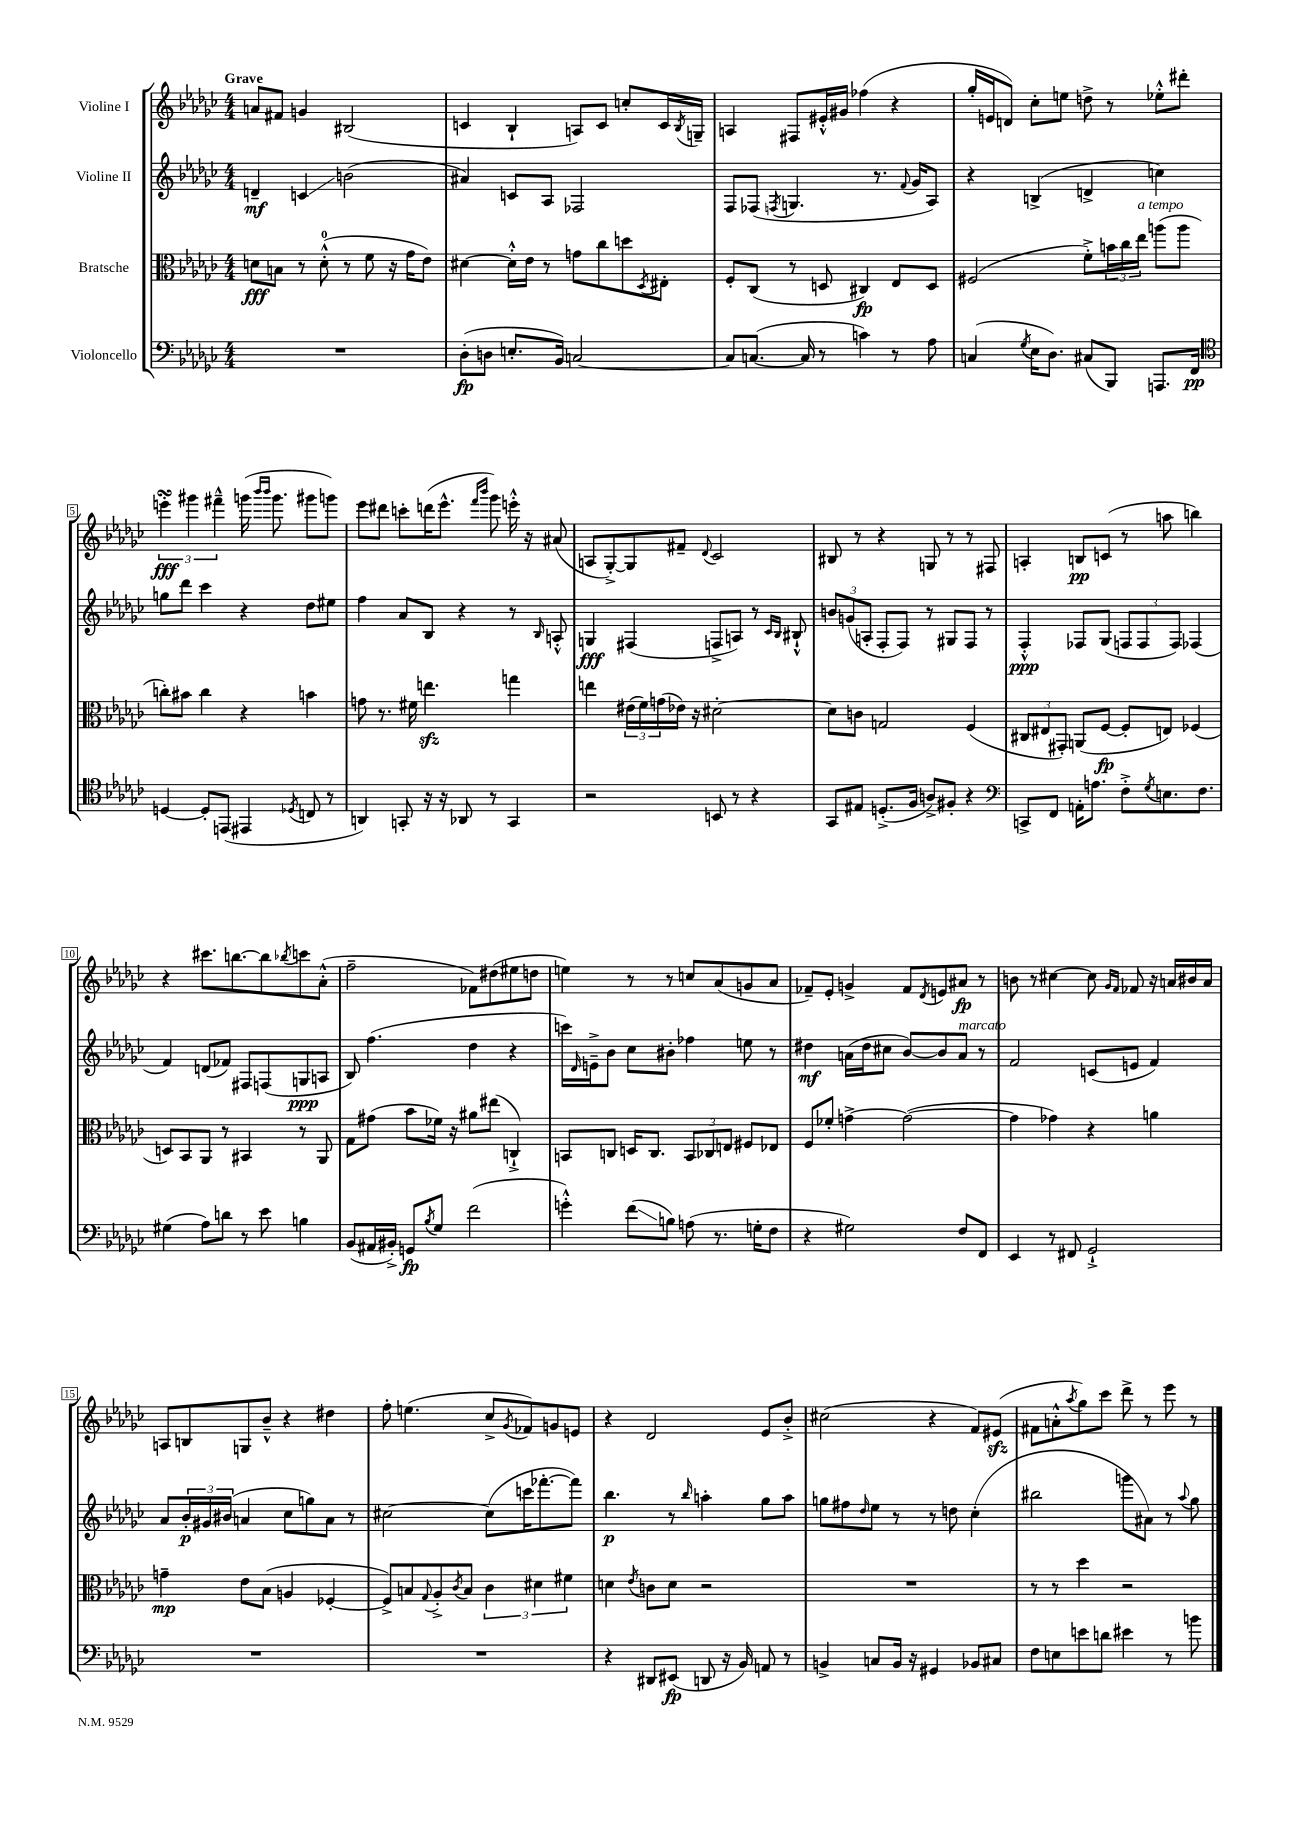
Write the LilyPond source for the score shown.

<<
\new StaffGroup <<
\new Staff = "s0" \with { instrumentName = "Violine I" } {
    \clef treble \key ges \major \numericTimeSignature \time 4/4 \tempo "Grave"
    a'8 fis'8 g'4 bis2( |
    c'4 bes4-! a8) c'8 c''8-. c'16 \acciaccatura { bes8 } g16-- |
    a4 fis8 eis'16-.-^ gis'16 fes''4( r4 |
    ges''16-. e'16 d'8) ces''8-. e''8 d''8-> r8 ees''8-.-^ dis'''8-. |
    \tuplet 3/2 { e'''4-.\turn\fff gis'''4 fis'''4---^ } g'''16( \grace { bes'''16 bes'''16 } g'''8. gis'''8 g'''8) |
    ees'''8 dis'''8 c'''8-. d'''16( ees'''8.-^ \grace { f'''16 bes'''16 } ges'''8) e'''16-.-^ r16 ais'8( |
    a8 ges8~-.->) ges8 fis'8-- \appoggiatura { des'8 } ces'2 |
    bis8 r8 r4 g8 r8 r8 fis8 |
    a4-. b8\pp c'8( r8 a''8 b''4) |
    r4 cis'''8. b''8.~ b''8 \acciaccatura { bes''8 } c'''8 aes'8-.-^( |
    f''2-- fes'8) dis''8( eis''8 d''8 |
    e''4) r8 r8 c''8 aes'8( g'8 aes'8 |
    fes'8--) ees'8-. g'4-> fes'8 \acciaccatura { des'8 } e'8 ais'8\fp r8 |
    b'8 r8 cis''4~ cis''8 \grace { ges'16 f'16 } fes'8 r16 a'16 bis'16 a'16 |
    a8 b8 g8 bes'8---^ r4 dis''4 |
    f''8-. e''4.( ces''8-> \acciaccatura { ges'8 } fes'8) g'8 e'8 |
    r4 des'2 ees'8 bes'8-.-> |
    cis''2( r4 f'8) eis'8\sfz( |
    fis'8 a'8-.-^ \acciaccatura { aes''8 } ges''8) ces'''8 des'''8-> r8 ees'''8 r8 \bar "|." |
}
\new Staff = "s1" \with { instrumentName = "Violine II" } {
    \clef treble \key ges \major \numericTimeSignature \time 4/4
    d'4--\mf c'4\glissando b'2( |
    ais'4) c'8 aes8 fes2 |
    f8 fes8( \acciaccatura { f8 } g4. r8. \appoggiatura { f'8 } ges'16 aes8) |
    r4 b4->( d'4-> c''4) |
    g''8 des'''8 ces'''4 r4 des''8 eis''8 |
    f''4 aes'8 bes8 r4 r8 \grace { bes16 } a8-.-^ |
    g4\fff fis4( f8-> a8) r8 \grace { ces'16 bes16 } bis8-!-^ |
    \tuplet 3/2 { b'8 g'8( a8-. } f8-. f8) r8 gis8 f8 r8 |
    f4-.-^\ppp fes8 ges8( \tuplet 3/2 { f8 f8 f8) } fes4( |
    f'4) d'8( fes'8) fis8 f8( g8\ppp a8 |
    bes8) f''4.( des''4 r4 |
    c'''16) \grace { des'16 } e'16---> bes'8 ces''8 bis'8-. fes''4 e''8 r8 |
    dis''4\mf a'16( dis''16 cis''8 bes'8~) bes'8 a'8^\markup { \italic "marcato" } r8 |
    f'2 c'8( e'8 f'4) |
    aes'8 \tuplet 3/2 { bes'16-.\p gis'16 bis'16( } a'4 ces''8 g''8) a'8 r8 |
    cis''2~ cis''8( c'''16 fes'''8.~-. fes'''8) |
    bes''4.\p r8 \grace { bes''16 } a''4-. ges''8 a''8 |
    g''8 fis''8 \grace { des''16 } ees''8 r8 r8 d''8 ces''4-.( |
    bis''2 g'''8 ais'8) r8 \appoggiatura { aes''8 } ges''8 \bar "|." |
}
\new Staff = "s2" \with { instrumentName = "Bratsche" } {
    \clef alto \key ges \major \numericTimeSignature \time 4/4
    d'8\fff b8 r8 d'8-0-.-^( r8 f'8 r16 ges'16 ees'8) |
    dis'4~ dis'16-.-^ ees'16 r8 g'8 ces''8 d''8 \acciaccatura { des8 } eis8-. |
    f8-. ces8( r8 d8 cis4\fp) ees8 d8 |
    fis2( f'8-.->) \tuplet 3/2 { b'16 ces''16 ees''16^\markup { \italic "a tempo" } } a''8( a''8 |
    c''8-.) bis'8 c''4 r4 b'4 |
    g'8 r8. fis'16 e''4.\sfz g''4 |
    e''4 \tuplet 3/2 { eis'16( f'16) g'16( } ees'16) r16 dis'2~-. |
    dis'8 c'8 g2 f4( |
    \tuplet 3/2 { cis8 eis8 gis,8-.) } a,8( f8~\fp f8-. e8) fes4( |
    d8) bes,8 aes,8 r8 bis,4 r8 aes,8 |
    ges8 gis'8( bes'8 fes'16) r16 ais'8 eis''8( c4-!->) |
    b,8 c8 d16 c8. \tuplet 3/2 { b,8 ces8 e8 } fis8 ees8 |
    f8 fes'8-. g'4~-> g'2~( |
    g'4 ges'4) r4 a'4 |
    g'4--\mp ees'8 bes8( a4 fes4~-. |
    fes8->) b8 \appoggiatura { ges8 } aes8-.-> \acciaccatura { ces'8 } b8 \tuplet 3/2 { ces'4 dis'4 fis'4 } |
    d'4 \acciaccatura { ees'8 } c'8 d'8 r2 |
    R1 |
    r8 r8 des''4 r2 \bar "|." |
}
\new Staff = "s3" \with { instrumentName = "Violoncello" } {
    \clef bass \key ges \major \numericTimeSignature \time 4/4
    R1 |
    des8-.\fp( d8 e8.-. bes,16) c2~ |
    c8 c8.~( c16 r8 c'4) r8 aes8 |
    c4( \acciaccatura { ges8 } ees16 des8.) cis8( bes,,8) a,,8. f,16\pp |
    \clef tenor d4~ d8-. e,8( eis,4 \acciaccatura { des8 } c8 r8 |
    a,4) g,8-. r16 r16 aes,8 r8 g,4 |
    r2 b,8 r8 r4 |
    ges,8 eis8 d8.-.->( f16 a8->) fis8-. r4 |
    \clef bass c,8-> f,8 a,16-. a8. f8-.-> \acciaccatura { ges8 } e8. f8. |
    gis4( aes8) d'8 r8 ees'8 b4 |
    bes,8( ais,16 bis,16-.->) g,8\fp \acciaccatura { bes8 } ges8 f'2( |
    g'4-.-^) f'8\glissando( b8) a8( r8. g16-. f8 |
    r4 gis2) f8 f,8 |
    ees,4 r8 fis,8 ges,2-!-> |
    R1 |
    R1 |
    r4 dis,8 eis,8\fp( d,8 r16 bes,16) a,8 r8 |
    b,4-> c8 b,16 r16 gis,4 bes,8 cis8 |
    f8 e8 e'8 d'8 eis'4 r8 b'8 \bar "|." |
}
>>
>>
\layout { \context { \Score \override BarNumber.stencil = #(make-stencil-boxer 0.1 0.3 ly:text-interface::print) } }
